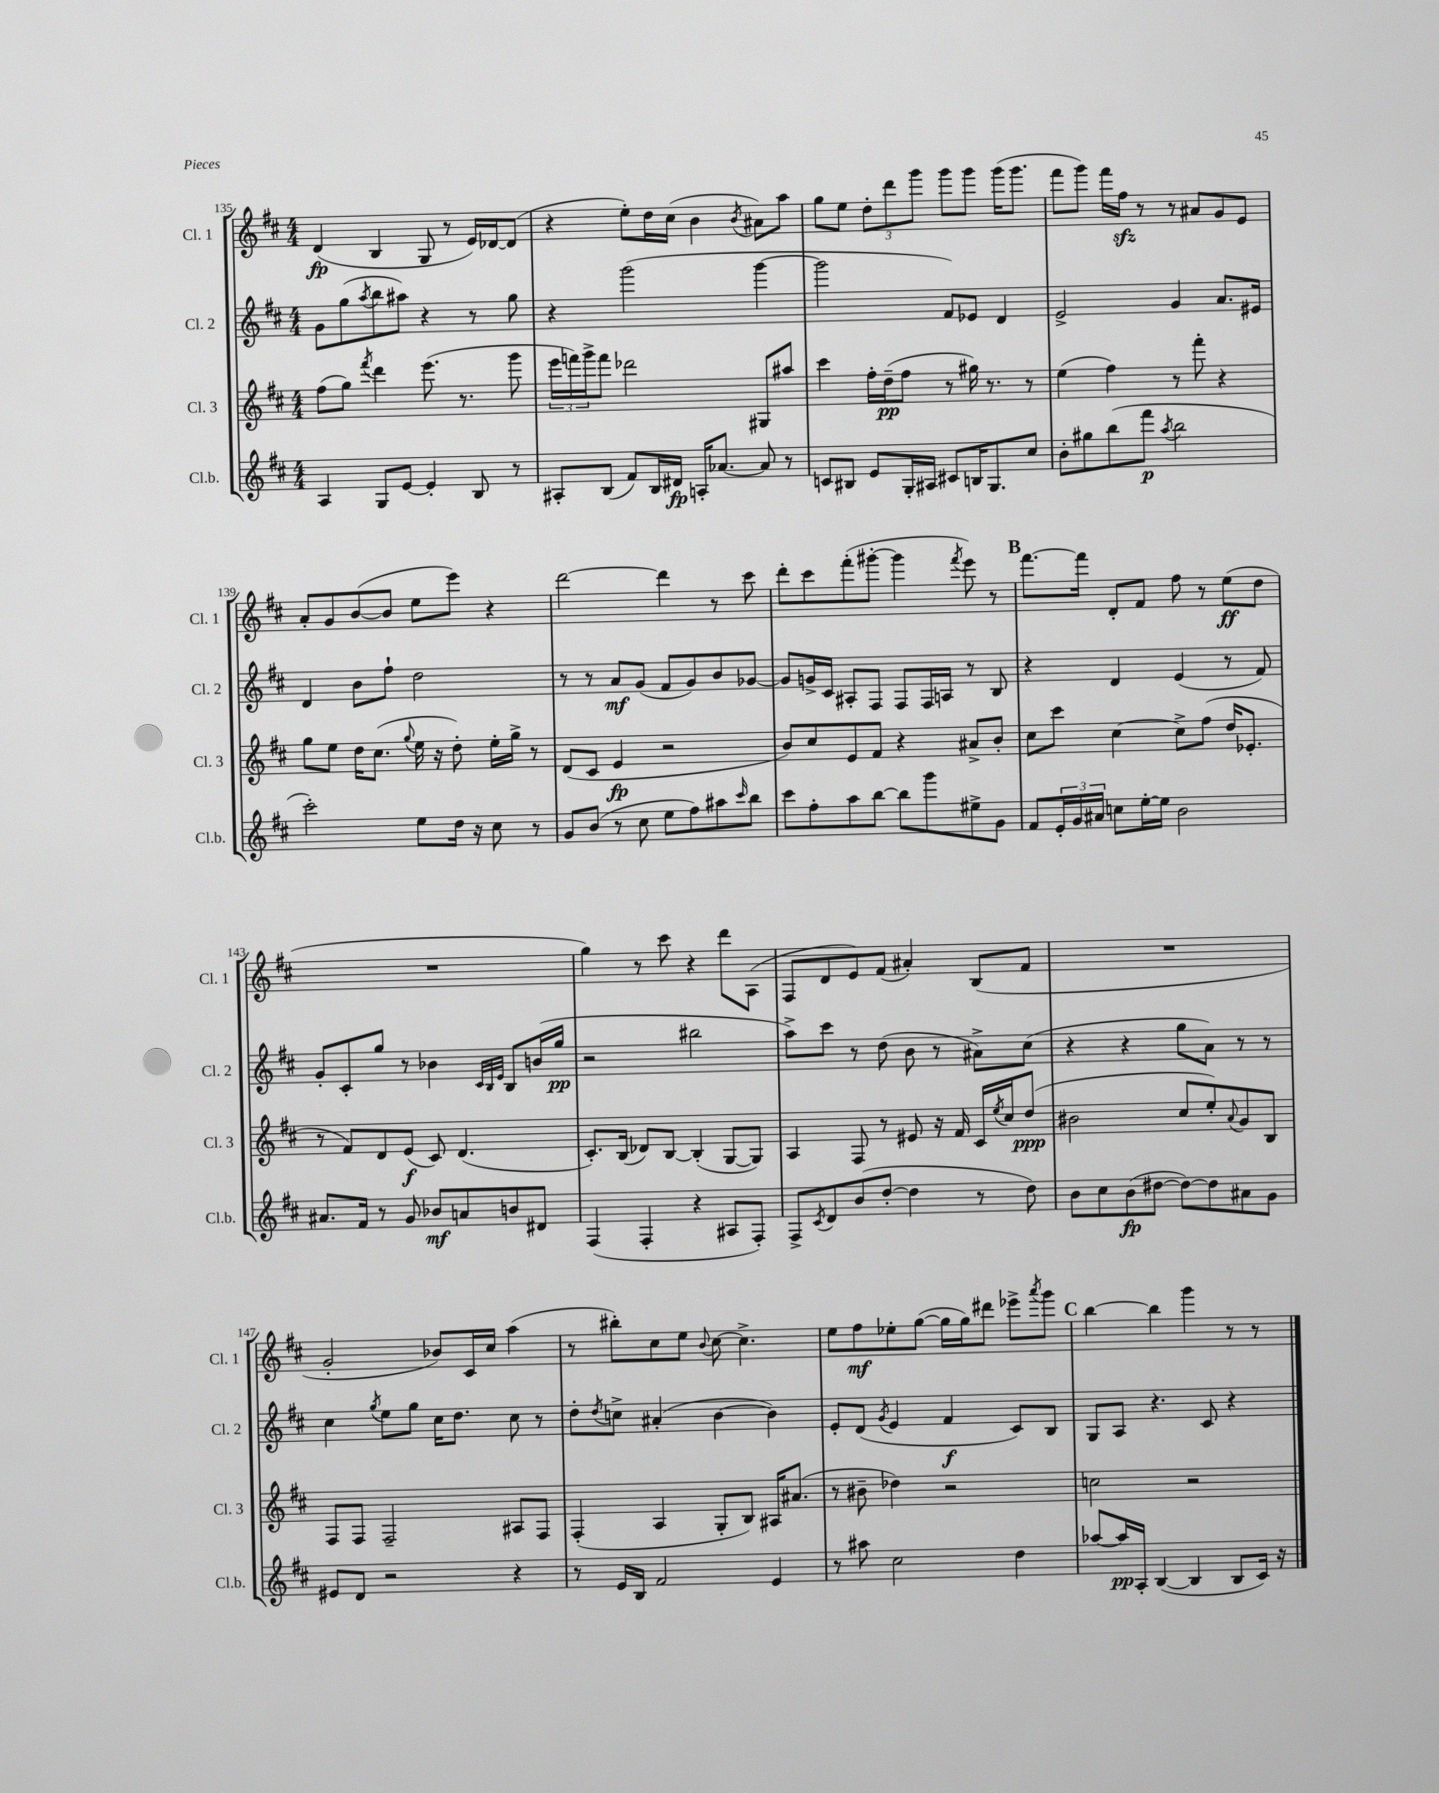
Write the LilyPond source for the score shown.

<<
\new StaffGroup <<
\new Staff = "s0" \with { instrumentName = "Cl. 1" shortInstrumentName = "Cl. 1" } {
    \clef treble \key d \major \numericTimeSignature \time 4/4
    d'4\fp( b4 g8 r8 e'16) des'16~ des'8( |
    r4 e''8-.) d''16 cis''16( b'4 \acciaccatura { b'8 } ais'8) a''8 |
    g''8 e''8 \tuplet 3/2 { d''8-. d'''8 g'''8 } g'''8 g'''8 g'''16( g'''8. |
    fis'''8 g'''8) fis'''16 fis''16\sfz r8 r8 ais'8 g'8 e'8 |
    a'8-. g'8 b'8~( b'8 e''8 e'''8) r4 |
    d'''2~ d'''4 r8 cis'''8 |
    d'''8-. cis'''8 fis'''8-.( gis'''8~-. gis'''4 \acciaccatura { fis'''8 } e'''8) r8 |
    \mark \markup { \bold "B" } fis'''8.~ fis'''16 d'8-. fis'8 fis''8 r8 e''8\ff( d''8 |
    R1 |
    g''4) r8 cis'''8 r4 d'''8 a8( |
    fis8 d'8 e'8) fis'8( ais'4-.) b8( fis'8 |
    R1 |
    g'2-. bes'8) cis'16 cis''16 a''4( |
    r8 bis''8-.) cis''8 e''8 \appoggiatura { b'8 } cis''8~ cis''4.-> |
    e''8 fis''8\mf ees''8-. g''8~( g''16 g''16) dis'''8 ees'''8-> \acciaccatura { a'''8 } g'''8 |
    \mark \markup { \bold "C" } b''4~ b''4 g'''4 r8 r8 \bar "|." |
}
\new Staff = "s1" \with { instrumentName = "Cl. 2" shortInstrumentName = "Cl. 2" } {
    \clef treble \key d \major \numericTimeSignature \time 4/4
    g'8 g''8( \acciaccatura { a''8 } b''8 ais''8) r4 r8 g''8 |
    r4 g'''2( g'''4~ |
    g'''2 fis'8) ees'8 d'4 |
    e'2-> g'4 a'8. eis'16 |
    d'4 b'8 fis''8-! d''2 |
    r8 r8 a'8\mf g'8( fis'8 g'8) b'8 ges'8~ |
    ges'8 g'16-> cis'16 ais8-. fis8 fis8 fis16 a16 r8 b8 |
    \mark \markup { \bold "B" } r4 d'4 e'4( r8 fis'8) |
    g'8-. cis'8-. g''8 r8 bes'4 \grace { cis'32 b32 e'32 } b8 b'16( g''16\pp |
    r2 bis''2 |
    a''8->) cis'''8 r8 d''8( b'8 r8 ais'8->) cis''8( |
    r4 r4 g''8 a'8) r8 r8 |
    cis''4 \acciaccatura { g''8 } e''8 g''8 cis''16 d''8. cis''8 r8 |
    d''8-. \acciaccatura { d''8 } c''8-> ais'4-.( b'4~ b'4) |
    e'8-. d'8( \acciaccatura { g'8 } e'4 fis'4\f cis'8) b8 |
    \mark \markup { \bold "C" } g8 a8 r4. cis'8 r4 \bar "|." |
}
\new Staff = "s2" \with { instrumentName = "Cl. 3" shortInstrumentName = "Cl. 3" } {
    \clef treble \key d \major \numericTimeSignature \time 4/4
    fis''8( g''8) \acciaccatura { fis'''8 } d'''4 e'''8.( r8. g'''8 |
    \tuplet 3/2 { e'''16 f'''16) g'''16-> } f'''8 des'''2 gis8 ais''8 |
    cis'''4 fis''16-. d''16--\pp( fis''8 r8 gis''16) r8. r8 |
    e''4( fis''4) r8 fis'''8-. r4 |
    g''8 e''8 d''16 cis''8.( \appoggiatura { g''8 } e''16 r16 d''8-.) e''16-. g''16-> r8 |
    d'8( cis'8 e'4\fp r2 |
    b'8) cis''8 e'8 fis'8 r4 ais'8-> b'8-. |
    \mark \markup { \bold "B" } cis''8 cis'''8 cis''4~ cis''8-> fis''8( d''16 ees'8.-. |
    r8 fis'8) d'8 e'8\f( cis'8) d'4.( |
    cis'8.-.) b16( des'8) b8~ b4-.( g8~ g8) |
    a4 fis8 r8 eis'8 r16 fis'16 cis'16 \acciaccatura { e''8 } cis''16 d''8\ppp( |
    bis'2 cis''8 e''8-.) \appoggiatura { a'8 } g'8 b8 |
    fis8 fis8 fis2-- ais8 fis8 |
    fis4-.( a4 g8-. b8) ais16 ais'8.( |
    r8 bis'8-- des''4) r2 |
    \mark \markup { \bold "C" } c''2 r2 \bar "|." |
}
\new Staff = "s3" \with { instrumentName = "Cl.b." shortInstrumentName = "Cl.b." } {
    \clef treble \key d \major \numericTimeSignature \time 4/4
    a4 g8 e'8~ e'4-. b8 r8 |
    ais8-. b8( fis'8) b16 dis'16\fp a16-. aes'8.~ aes'8 r8 |
    c'8 bis8 e'8 g16-. ais16 cis'8 b16 g8. cis''8 |
    b'8-. gis''8 b''8( fis'''8\p \acciaccatura { a''8 } b''2 |
    cis'''2-.) e''8 d''16 r16 cis''8 r8 |
    g'8 b'8( r8 cis''8 e''8 fis''8) ais''8 \grace { cis'''16 } b''8 |
    cis'''8 fis''8-. a''8 b''8~ b''8 g'''8 eis''8-> g'8 |
    \mark \markup { \bold "B" } fis'8 \tuplet 3/2 { e'16-. g'16 ais'16 } c''8 e''16~-. e''16 b'2 |
    ais'8. fis'16 r8 g'8 bes'8\mf a'8 b'8 dis'8 |
    fis4( fis4-. r4 ais8 fis8-.) |
    fis8-> \acciaccatura { cis'8 } d'8 b'8( d''8~-. d''4 r8 d''8) |
    b'8 cis''8 b'8\fp( dis''8~ dis''8~) dis''8 ais'8 g'8 |
    eis'8 d'8 r2 r4 |
    r8 e'16 b16 fis'2 e'4 |
    r8 ais''8 cis''2 d''4 |
    \mark \markup { \bold "C" } aes''8~ aes''16\pp a16-. b4~( b4 b8 cis'16) r16 \bar "|." |
}
>>
>>
\layout { \context { \Score currentBarNumber = #135 } }
